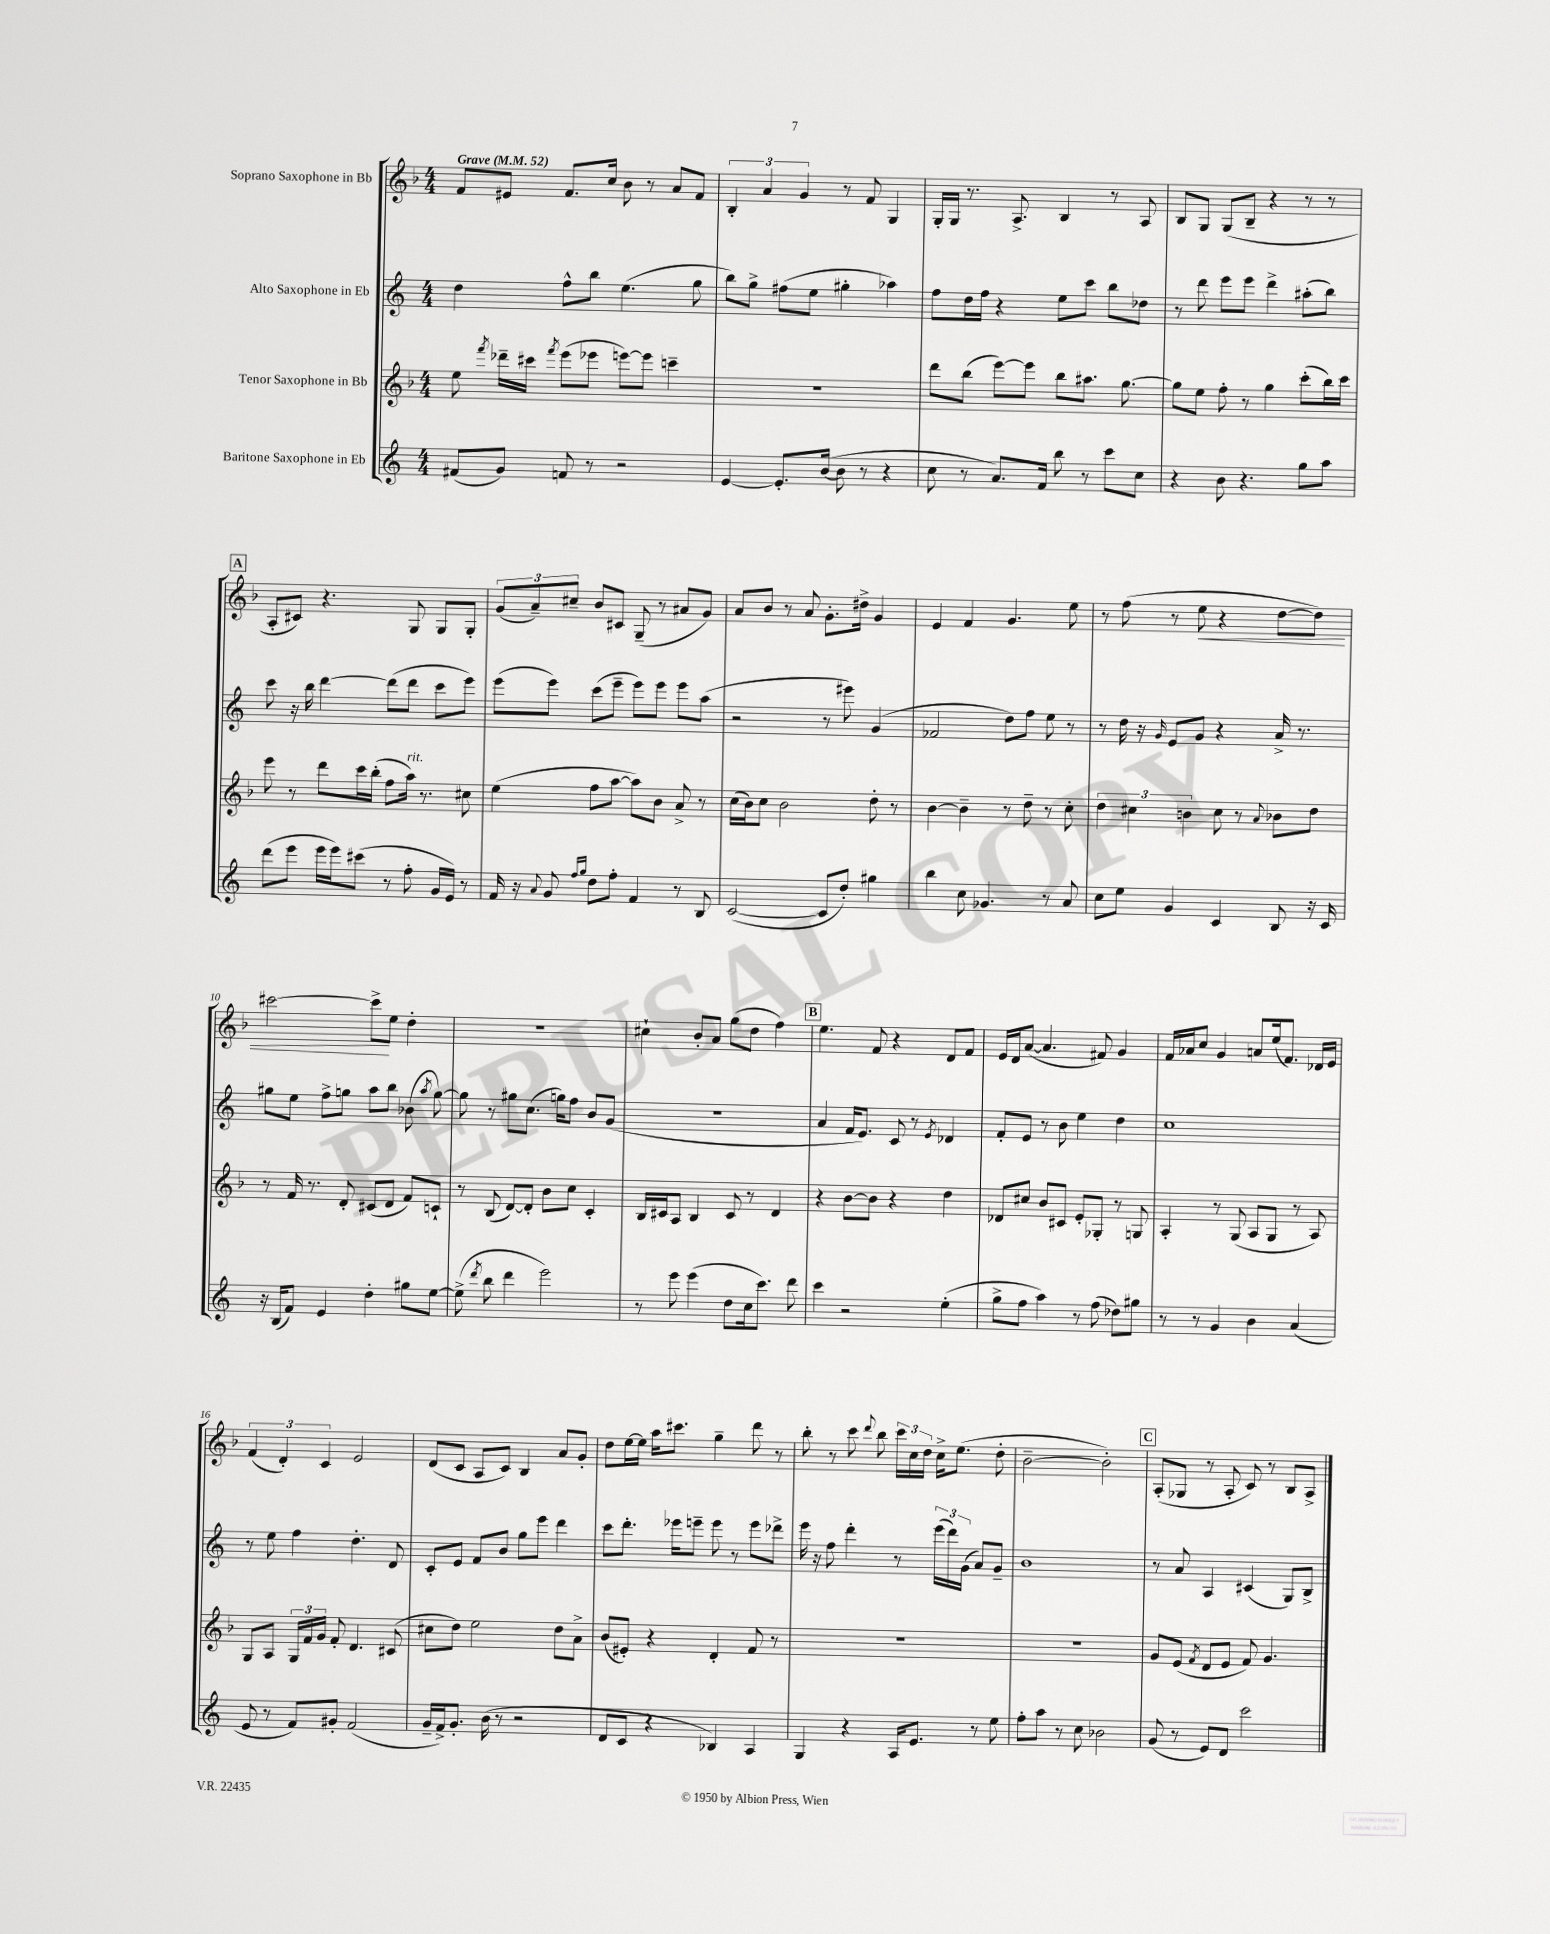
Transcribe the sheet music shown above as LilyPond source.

<<
\new StaffGroup <<
\new Staff = "s0" \with { instrumentName = "Soprano Saxophone in Bb" } {
    \clef treble \key f \major \numericTimeSignature \time 4/4 \tempo "Grave" 4 = 52
    \autoBeamOff f'8[ eis'8] f'8.[ c''16] bes'8 r8 a'8[ f'8] |
    \tuplet 3/2 { bes4-. a'4 g'4 } r8 f'8 g4 |
    g16[-. g16] r8. a8.-> bes4 r8 a8 |
    bes8[ g8] g8[( bes8]-- r4 r8 r8 |
    \mark \markup { \box "A" } a8[-. cis'8]) r4. g8 g8[ g8]-. |
    \tuplet 3/2 { g'8[( a'8--) cis''8]-- } bes'8[ cis'8] g8--( r8 ais'8[ g'8]) |
    a'8[ bes'8] r8 a'8 g'8.[-. dis''16]-> g'4 |
    e'4 f'4 g'4. e''8 |
    r8 f''8( r8 e''8\< r4 d''8[~ d''8]) |
    cis'''2~ cis'''8[->\! e''8] d''4-. |
    R1 |
    cis''4-! bes'8[-. a'8] g''8[( d''8] f''4) |
    \mark \markup { \box "B" } e''4. f'8 r4 d'8[ f'8] |
    e'16[ d'16 a'8]~( a'4. fis'8) g'4 |
    f'16[ aes'16 c''8] g'4 a'8[ e''16( f'8.]) des'16[ e'16] |
    \tuplet 3/2 { f'4( d'4-.) c'4 } e'2 |
    d'8[( c'8] a8[ c'8]) bes4 a'8[ g'8]-. |
    d''8[ e''16~ e''16] a''16[ cis'''8.] g''4-- d'''8 r8 |
    bes''8-. r8 c'''8 \appoggiatura { d'''8 } bes''8 \tuplet 3/2 { c'''16[ c''16 d''16] } c''16[-> e''8.]( d''8-. |
    bes'2~-- bes'2-.) |
    \mark \markup { \box "C" } a8[-.( ges8] r8 a8-. c'8) r8 bes8[ a8]-> \bar "|." |
}
\new Staff = "s1" \with { instrumentName = "Alto Saxophone in Eb" } {
    \clef treble \key c \major \numericTimeSignature \time 4/4
    \autoBeamOff d''4 f''8[-^ b''8] e''4.( g''8 |
    b''8[) g''8]-> fis''8[( e''8] gis''4-. aes''4) |
    f''8[ d''16 f''16] r4 e''8[ c'''8] b''8[ des''8] |
    r8 d'''8 e'''8[ e'''8] d'''4-> ais''8[-.( b''8]) |
    \mark \markup { \box "A" } c'''8 r16 b''16 d'''4~ d'''8[( d'''8] c'''8[ e'''8]) |
    e'''8[( e'''8]) c'''8[( e'''8]-- e'''8[) e'''8] e'''8[ a''8]( |
    r2 r8 eis'''8) g'4( |
    fes'2 d''8[) f''8] e''8 r8 |
    r8 d''16 r16 \grace { g'16 } e'8[ g'8] r4 a'16-> r8. |
    gis''8[ e''8] f''8[-> g''8] a''8[ b''8] bes'8( \acciaccatura { a''8 } g''8~) |
    g''8 r8 gis''8[ c''8.]( g''16[) f''8] b'8[ g'8]( |
    R1 |
    \mark \markup { \box "B" } a'4 f'16[ e'8.]) c'8 r8 \acciaccatura { e'8 } des'4 |
    f'8[-. e'8] r8 b'8 e''4 d''4 |
    c''1 |
    r8 e''8 f''4 d''4.-. d'8 |
    c'8[-. e'8] f'8[ b'8] g''8[ e'''8] d'''4 |
    c'''8[ d'''8.]-. ees'''16[ e'''8]-- e'''8 r8 e'''8[ des'''8]-> |
    e'''16 r16 f''8 d'''4-. r8 \tuplet 3/2 { e'''16[( d'''16) g'16]( } a'8[) g'8]-- |
    b'1 |
    \mark \markup { \box "C" } r8 a'8 a4 cis'4( g8[) b8]-> \bar "|." |
}
\new Staff = "s2" \with { instrumentName = "Tenor Saxophone in Bb" } {
    \clef treble \key f \major \numericTimeSignature \time 4/4
    \autoBeamOff e''8 \acciaccatura { f'''8 } des'''16[-- cis'''16] \acciaccatura { f'''8 } e'''8[( ees'''8] e'''8[~) e'''8] c'''4-- |
    r1 |
    d'''8[ bes''8]( e'''8[~) e'''8] bes''8[ ais''8.] g''8.~ |
    g''8[ e''8] f''8-. r8 g''4 c'''8[-.( bes''16) c'''16] |
    \mark \markup { \box "A" } e'''8 r8 d'''8[ c'''16 bes''16]-.( f''8[ a''16]^\markup { \italic "rit." }) r8. cis''8 |
    e''4( f''8[ a''8]~ a''8[) bes'8] a'8-> r8 |
    c''16[( bes'16) c''8] bes'2 d''8-. r8 |
    bes'4~ bes'4-- r8 d''8-- r8 c''8-. |
    \tuplet 3/2 { d''4 cis''4 b'4 } cis''8 r8 \appoggiatura { a'8 } bes'8[ d''8] |
    r8 f'16 r8. d'8-. cis'8[( d'8] f'8[) c'8]-! |
    r8 bes8( d'8[~) d'8]-. bes'8[ c''8] c'4-. |
    bes16[ cis'16 a8] bes4 cis'8 r8 d'4 |
    \mark \markup { \box "B" } r4 bes'8[~ bes'8] r4 d''4 |
    des'8[ cis''8] bes'8[ cis'8] e'8[-. ges8]-. r8 g8 |
    a4-. r8 g8( a8[ g8] r8 a8) |
    g8[ a8] \tuplet 3/2 { g16[ f'16 g'16] } f'8-. d'4. cis'8( |
    cis''8[ d''8]) e''2 d''8[ a'8]-> |
    bes'8[( eis'8]-.) r4 d'4-. f'8 r8 |
    R1 |
    R1 |
    \mark \markup { \box "C" } g'8[ e'8]( \acciaccatura { f'8 } d'8[ e'8] f'8) g'4. \bar "|." |
}
\new Staff = "s3" \with { instrumentName = "Baritone Saxophone in Eb" } {
    \clef treble \key c \major \numericTimeSignature \time 4/4
    \autoBeamOff fis'8[( g'8]) f'8 r8 r2 |
    e'4~ e'8.[-. b'16]~( b'8 r8 r4 |
    c''8 r8 a'8.[) f'16] b''8 r8 c'''8[ c''8] |
    r4 b'8 r4. g''8[ a''8] |
    \mark \markup { \box "A" } d'''8[( e'''8] e'''16[ e'''16) cis'''8]( r8 f''8-. g'16[ e'16]) r8 |
    f'16 r16 \appoggiatura { a'8 } g'8 \grace { f''16[ g''16] } d''8[ f''8]-. f'4 r8 b8 |
    c'2~( c'8[ d''8]-.) gis''4 |
    b''4 c''8 ges'4. r8 a'8 |
    c''8[ e''8] g'4 c'4 b8 r16 c'16 |
    r16 b16[( f'8]) e'4 d''4-. gis''8[ e''8]~ |
    e''8->( \acciaccatura { d'''8 } b''8 d'''4 e'''2) |
    r8 e'''8 e'''4( d''8[ c''16 c'''8.]) d'''8 |
    \mark \markup { \box "B" } c'''4 r2 e''4-.( |
    g''8[-> f''8] a''4) r8 f''8( des''8[) gis''8] |
    r8 r8 g'4 b'4 a'4( |
    e'8 r8 f'8[) gis'8]-. f'2( |
    g'16[-- f'16->) g'8.]-. b'16( r8 r2 |
    d'8[ c'8] r4 bes4) a4 |
    g4 r4 a16[ e'8.] r8 e''8 |
    f''8[-. a''8] r8 c''8 bes'2 |
    \mark \markup { \box "C" } g'8( r8 e'8[) d'8] c'''2 \bar "|." |
}
>>
>>
